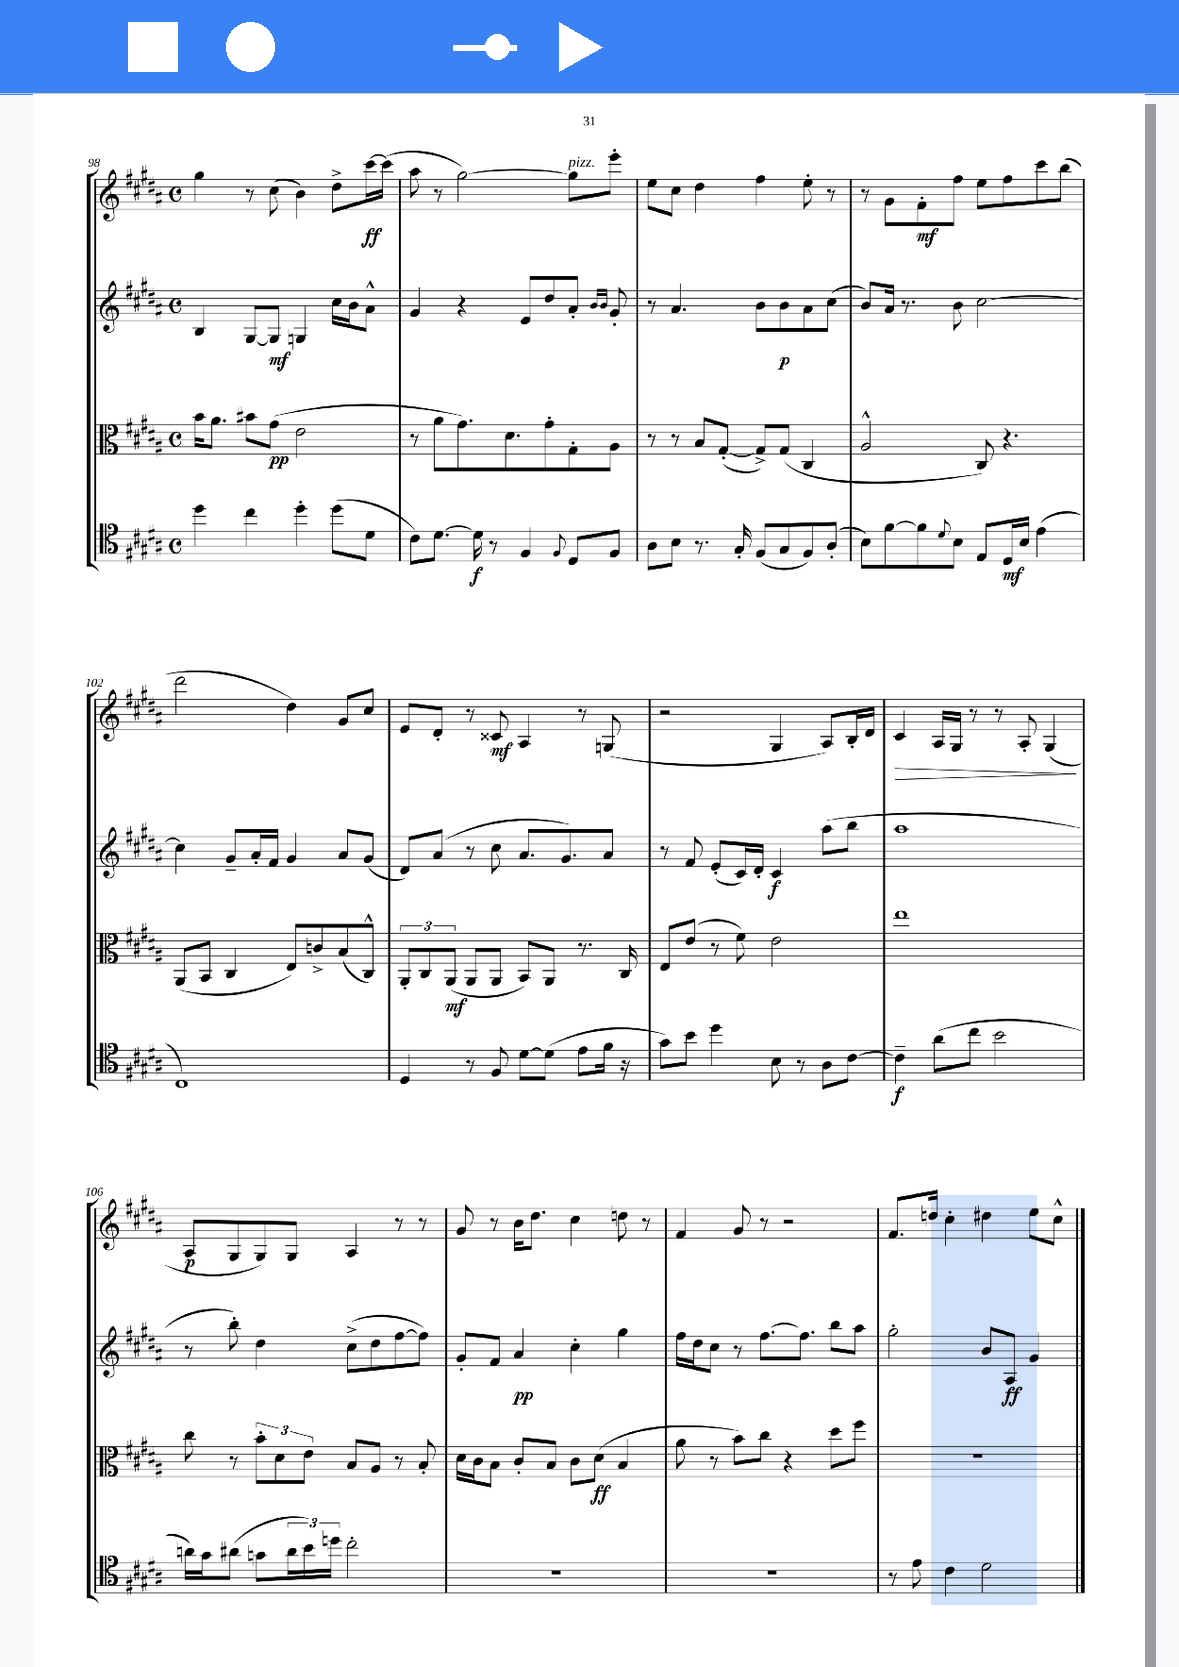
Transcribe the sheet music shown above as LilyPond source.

<<
\new StaffGroup <<
\new Staff = "s0" {
    \clef treble \key b \major \defaultTimeSignature \time 4/4
    gis''4 r8 cis''8( b'4) dis''8-> cis'''16~\ff cis'''16( |
    ais''8 r8 gis''2~) gis''8^\markup { \italic "pizz." } e'''8-. |
    e''8 cis''8 dis''4 fis''4 e''8-. r8 |
    r8 gis'8 fis'8-.\mf fis''8 e''8 fis''8 cis'''8 b''8( |
    dis'''2 dis''4) gis'8 cis''8 |
    e'8 dis'8-. r8 cisis'8\mf ais4 r8 g8( |
    r2 gis4 ais8) b16-. dis'16 |
    cis'4\> ais16 gis16 r8 r8 ais8-. gis4\!( |
    ais8\p gis8 gis8) gis8 ais4 r8 r8 |
    gis'8 r8 b'16 dis''8. cis''4 d''8 r8 |
    fis'4 gis'8 r8 r2 |
    fis'8. d''16 cis''4-. dis''4 e''8 cis''8-^ \bar "|." |
}
\new Staff = "s1" {
    \clef treble \key b \major \defaultTimeSignature \time 4/4
    b4 gis8~ gis8\mf g4 cis''16 b'16 ais'8-^ |
    gis'4 r4 e'8 dis''8 ais'8-. \grace { b'16 b'16 } gis'8-. |
    r8 ais'4. b'8 b'8\p ais'8 cis''8( |
    b'8) ais'16 r8. b'8 cis''2~ |
    cis''4 gis'8-- ais'16-. fis'16 gis'4 ais'8 gis'8( |
    dis'8) ais'8( r8 cis''8 ais'8. gis'8.) ais'8 |
    r8 fis'8 e'8-.( cis'16) dis'16-. cis'4\f ais''8( b''8 |
    ais''1 |
    r8 b''8-.) dis''4 cis''8->( dis''8 fis''8~ fis''8) |
    gis'8-. fis'8 ais'4\pp cis''4-. gis''4 |
    fis''16 dis''16 cis''8 r8 fis''8.~ fis''8. b''8 ais''8 |
    gis''2-. b'8 ais8\ff gis'4 \bar "|." |
}
\new Staff = "s2" {
    \clef alto \key b \major \defaultTimeSignature \time 4/4
    b'16 ais'8. bis'8 gis'8\pp( e'2 |
    r8 ais'8 gis'8.) dis'8. gis'8-. gis8-. ais8 |
    r8 r8 b8 gis8~-.( gis8->) gis8( cis4 |
    ais2-^ cis8) r4. |
    ais,8( b,8 cis4 e8) c'8-> b8( cis8-^) |
    \tuplet 3/2 { ais,8-. cis8 ais,8\mf( } ais,8 ais,8 b,8) ais,8 r8. cis16 |
    e8 e'8( r8 fis'8) e'2 |
    e''1 |
    cis''8 r8 \tuplet 3/2 { b'8-. dis'8 e'8 } b8 ais8 r8 b8-. |
    dis'16 cis'16 b8 cis'8-. b8 cis'8 dis'8\ff( b4 |
    ais'8 r8 b'8) cis''8 r4 dis''8 fis''8 |
    R1 \bar "|." |
}
\new Staff = "s3" {
    \clef tenor \key b \major \defaultTimeSignature \time 4/4
    dis''4 cis''4 dis''4-. dis''8( dis'8 |
    cis'8) dis'8.~ dis'16\f r8 fis4 \appoggiatura { fis8 } dis8 fis8 |
    ais8 b8 r8. gis16-. fis8( gis8 fis8) ais8-.( |
    b8) fis'8~ fis'8 \appoggiatura { dis'8 } b8 e8 dis16\mf b16 e'4( |
    cis1) |
    dis4 r8 fis8 dis'8~ dis'8( e'8 fis'16 r16 |
    gis'8) b'8 dis''4 b8 r8 ais8 cis'8~ |
    cis'4--\f ais'8( cis''8 b'2 |
    a'16) gis'16 ais'8( g'8 \tuplet 3/2 { ais'16 b'16) d''16 } cis''2-. |
    R1 |
    R1 |
    r8 e'8 cis'4 dis'2 \bar "|." |
}
>>
>>
\layout { \context { \Score currentBarNumber = #98 } }
